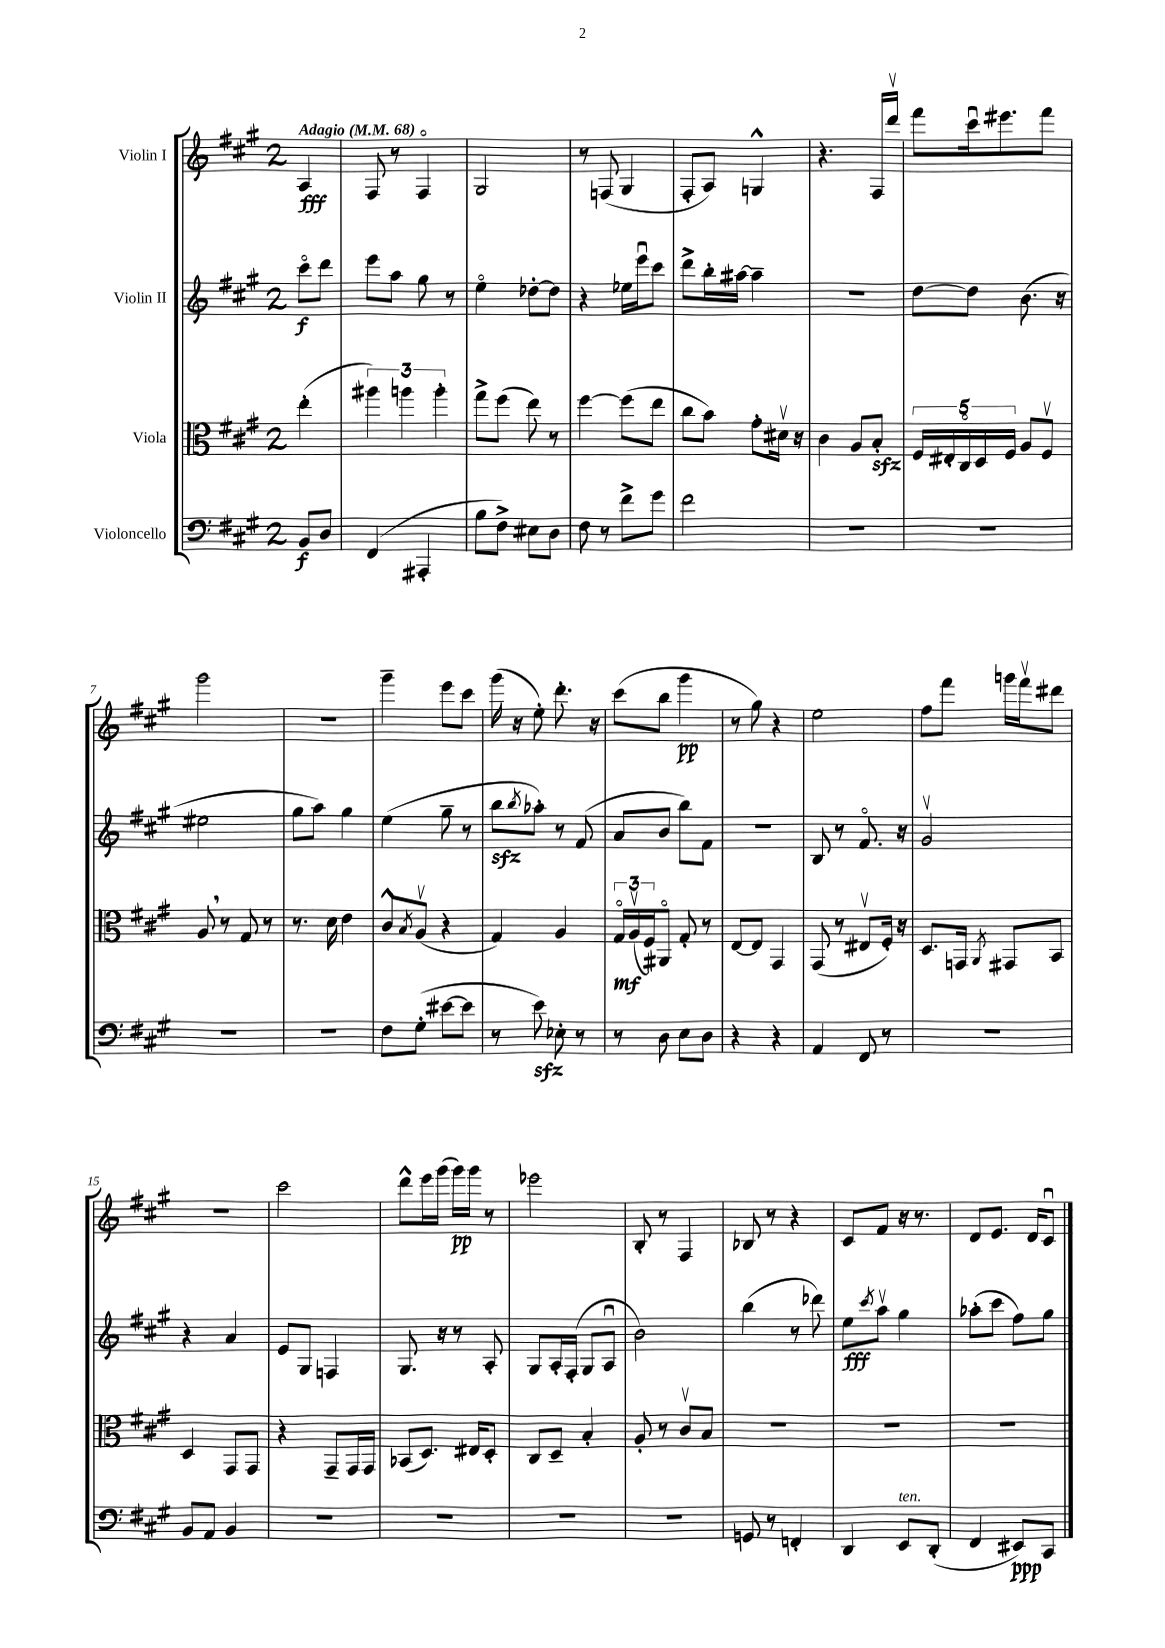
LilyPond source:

<<
\new StaffGroup <<
\new Staff = "s0" \with { instrumentName = "Violin I" } {
    \clef treble \key a \major \once \override Staff.TimeSignature.style = #'single-digit \time 2/4 \partial 4 \tempo "Adagio" 4 = 68
    a4\fff |
    fis8 r8 fis4\flageolet |
    gis2 |
    r8 f8( gis4 |
    fis8-. a8) g4-^ |
    r4. fis16 d'''16\upbow |
    fis'''8 cis'''16\downbow eis'''8. fis'''8 |
    gis'''2 |
    r2 |
    gis'''4-- e'''8 cis'''8 |
    gis'''16( r16 e''8-.) d'''8.-. r16 |
    cis'''8( b''8 gis'''4\pp |
    r8 gis''8) r4 |
    e''2 |
    fis''8 fis'''8 g'''16 fis'''16\upbow dis'''8 |
    r2 |
    cis'''2 |
    d'''8-^ e'''16 gis'''16( gis'''16\pp) gis'''16 r8 |
    ees'''2 |
    b8-. r8 fis4 |
    bes8 r8 r4 |
    cis'8 fis'8 r16 r8. |
    d'8 e'8. d'16 cis'8\downbow \bar "|." |
}
\new Staff = "s1" \with { instrumentName = "Violin II" } {
    \clef treble \key a \major \once \override Staff.TimeSignature.style = #'single-digit \time 2/4 \partial 4
    cis'''8\flageolet\f d'''8 |
    e'''8 a''8 gis''8 r8 |
    e''4\flageolet des''8~-. des''8 |
    r4 ees''16 e'''16\downbow cis'''8 |
    d'''8-> b''16-. ais''16~ ais''4-- |
    R2 |
    d''8~ d''8 b'8.( r16 |
    eis''2 |
    gis''8 a''8) gis''4 |
    e''4( gis''8-- r8 |
    b''8\sfz \acciaccatura { b''8 } aes''8-.) r8 fis'8( |
    a'8 b'8 b''8) fis'8 |
    r2 |
    b8 r8 fis'8.\flageolet r16 |
    gis'2\upbow |
    r4 a'4 |
    e'8 gis8 f4 |
    gis8. r16 r8 a8-. |
    gis8 a16-. fis16-.( gis8 a8\downbow |
    b'2) |
    b''4( r8 des'''8) |
    e''8\fff \acciaccatura { cis'''8 } a''8\upbow gis''4 |
    aes''8-.( cis'''8 fis''8) gis''8 \bar "|." |
}
\new Staff = "s2" \with { instrumentName = "Viola" } {
    \clef alto \key a \major \once \override Staff.TimeSignature.style = #'single-digit \time 2/4 \partial 4
    e''4-.( |
    \tuplet 3/2 { ais''4) a''4 a''4-. } |
    gis''8-> fis''8( e''8) r8 |
    fis''4~ fis''8( e''8 |
    cis''8 b'8) gis'8-. dis'16\upbow r16 |
    cis'4 a8 b8-.\sfz |
    \tuplet 5/4 { fis16 eis16-. cis16\flageolet d16 fis16 } a8 fis8\upbow |
    a8 \breathe r8 gis8 r8 |
    r8. d'16 e'4 |
    cis'8-^ \acciaccatura { b8 } a8\upbow( r4 |
    gis4) a4 |
    \tuplet 3/2 { gis16\flageolet\mf a16\upbow( fis16) } ais,8\flageolet gis8-. r8 |
    e8~ e8 gis,4 |
    gis,8( r8 eis8\upbow fis16-.) r16 |
    d8. g,16 \acciaccatura { a,8 } gis,8 b,8 |
    d4 gis,8 gis,8 |
    r4 gis,8-- gis,16 gis,16 |
    bes,8( d8.) eis16 d8-. |
    cis8 d8-- b4-. |
    a8-. r8 cis'8\upbow b8 |
    R2 |
    R2 |
    R2 \bar "|." |
}
\new Staff = "s3" \with { instrumentName = "Violoncello" } {
    \clef bass \key a \major \once \override Staff.TimeSignature.style = #'single-digit \time 2/4 \partial 4
    b,8\f d8 |
    fis,4( ais,,4-. |
    b8 fis8->) eis8 d8 |
    fis8 r8 fis'8-> gis'8 |
    fis'2 |
    R2 |
    R2 |
    R2 |
    R2 |
    fis8 gis8-.( eis'8~ eis'8 |
    r8 e'8\sfz) ees8-. r8 |
    r8 d8 e8 d8 |
    r4 r4 |
    a,4 fis,8 r8 |
    r2 |
    b,8 a,8 b,4 |
    R2 |
    R2 |
    R2 |
    R2 |
    g,8 r8 f,4-. |
    d,4 e,8^\markup { \italic "ten." } d,8-.( |
    fis,4 eis,8\ppp) cis,8 \bar "|." |
}
>>
>>
